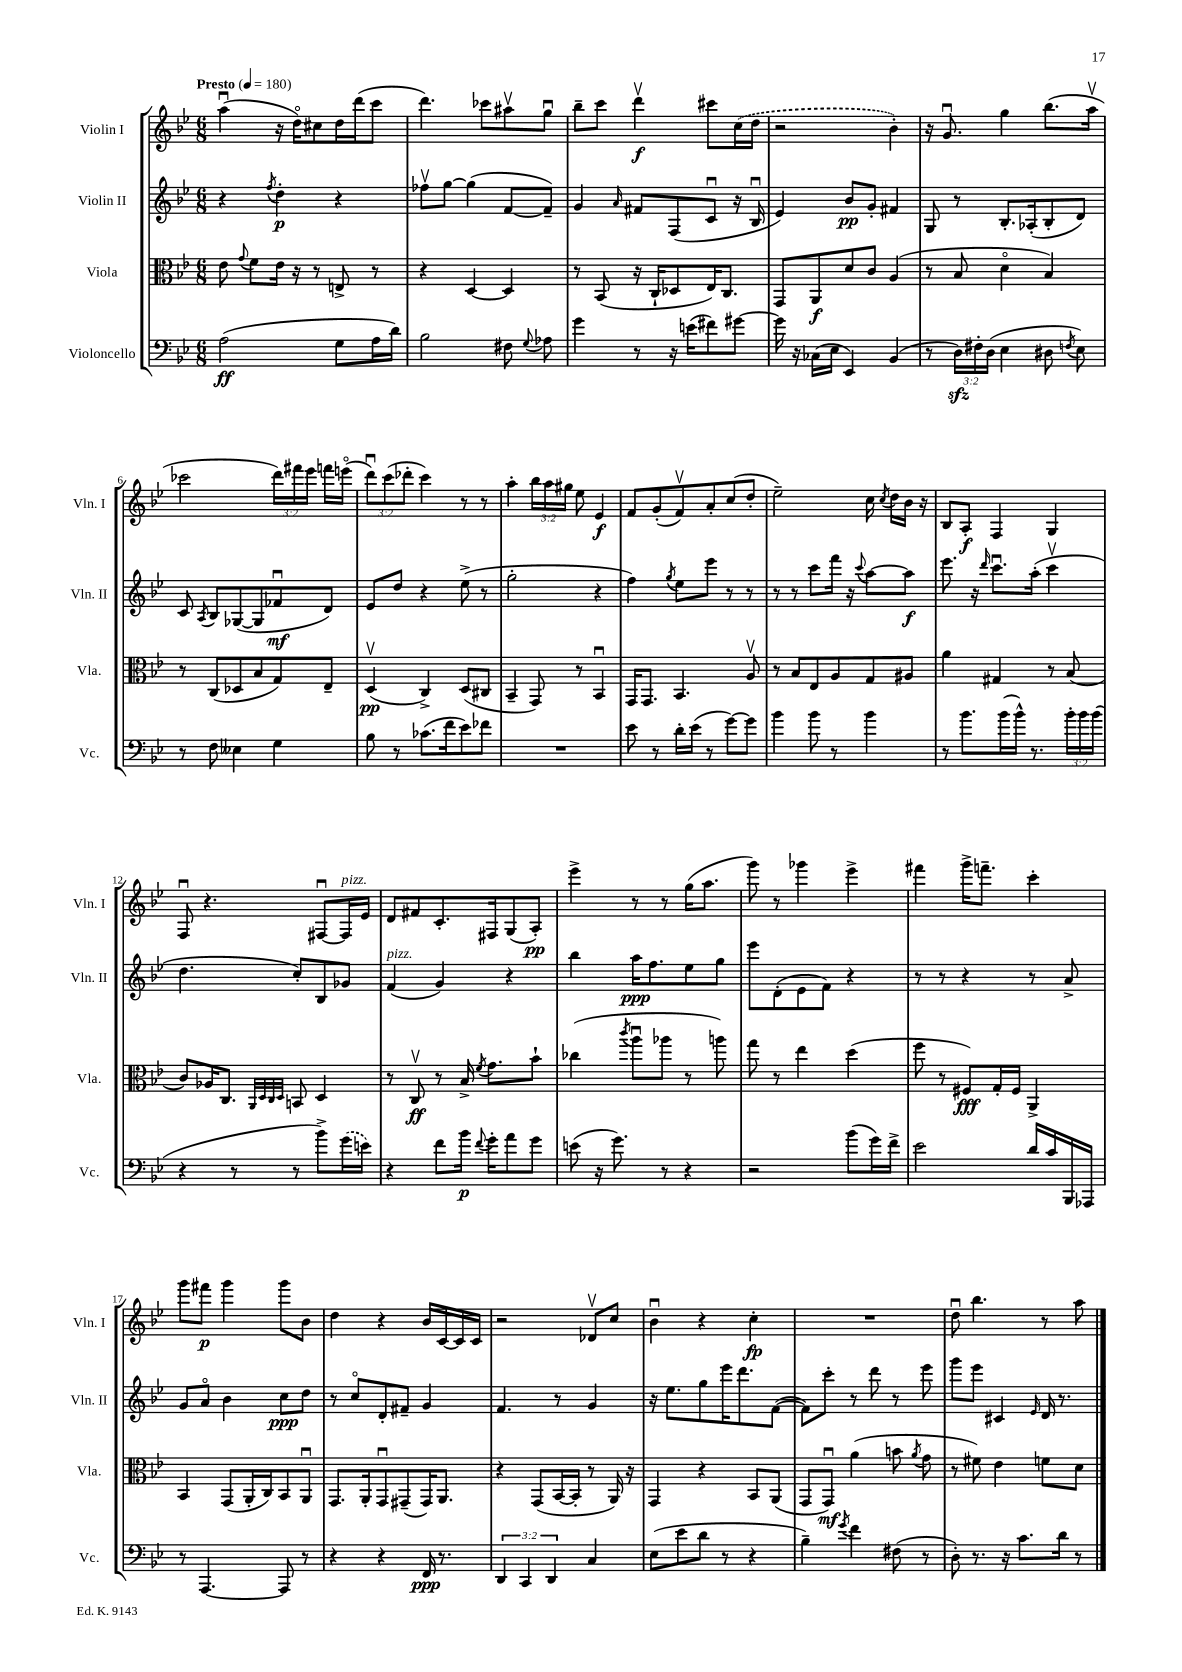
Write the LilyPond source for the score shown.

<<
\new StaffGroup <<
\new Staff = "s0" \with { instrumentName = "Violin I" shortInstrumentName = "Vln. I" } {
    \clef treble \key bes \major \numericTimeSignature \time 6/8 \override Staff.TupletNumber.text = #tuplet-number::calc-fraction-text \tempo "Presto" 4 = 180
    \autoBeamOff a''4\downbow( r16 d''16[\flageolet) cis''8 d''16 d'''16( c'''8] |
    d'''4.) ces'''8[ ais''8\upbow g''8]\downbow |
    bes''8[-- c'''8] d'''4\upbow\f cis'''8[ \once \slurDashed c''16( d''16] |
    r2 bes'4-.) |
    r16 g'8.\downbow g''4 bes''8.[( a''16]\upbow |
    ces'''2 \tuplet 3/2 { d'''16[) fis'''16 ees'''16] } f'''16[ e'''16]\flageolet( |
    \tuplet 3/2 { d'''8[\downbow) c'''8( des'''8]-. } c'''4) r8 r8 |
    a''4-. \tuplet 3/2 { bes''16[ a''16 gis''16] } ees''8 ees'4\f |
    f'8[ g'8-.( f'8\upbow) a'8-. c''8( d''8]-. |
    ees''2--) c''16 \acciaccatura { c''8 } d''16[ bes'16] r16 |
    bes8[ a8]-.\f f4 g4 |
    f8\downbow r4. fis8[~\downbow fis16^\markup { \italic "pizz." } ees'16] |
    d'8[ fis'8 c'8.-. fis16 g8( a8]-.\pp) |
    ees'''4-> r8 r8 g''16[( a''8.] |
    g'''8) r8 ges'''4 ees'''4-> |
    fis'''4 g'''16[-> f'''8.]-- c'''4-. |
    g'''8[ fis'''8]\p g'''4 g'''8[ bes'8] |
    d''4 r4 bes'16[ c'16~ c'16 c'16] |
    r2 des'8[\upbow c''8] |
    bes'4\downbow r4 c''4-.\fp |
    R2. |
    d''8\downbow bes''4. r8 a''8 \bar "|." |
}
\new Staff = "s1" \with { instrumentName = "Violin II" shortInstrumentName = "Vln. II" } {
    \clef treble \key bes \major \numericTimeSignature \time 6/8
    \autoBeamOff r4 \acciaccatura { f''8 } d''4-.\p r4 |
    fes''8[\upbow g''8]~ g''4( f'8[~ f'8]--) |
    g'4 \grace { a'16 } fis'8[ f8( c'8]\downbow r16 bes16\downbow |
    ees'4) bes'8[\pp g'8]-. fis'4 |
    g8 r8 bes8.[-. aes16-.( bes8-. d'8]) |
    c'8 \acciaccatura { a8 } bes8[ ges8~( ges8 fes'8\downbow\mf d'8]) |
    ees'8[ d''8] r4 ees''8->( r8 |
    g''2-. r4 |
    f''4) \acciaccatura { g''8 } ees''8[ ees'''8] r8 r8 |
    r8 r8 c'''8[ f'''16] r16 \appoggiatura { c'''8 } a''8[~ a''8]\f |
    ees'''8. r16 \grace { d'''16 } c'''8.[\downbow a''16]-.( c'''4\upbow |
    d''4. c''8[-.) bes8 ges'8] |
    f'4^\markup { \italic "pizz." }( g'4) r4 |
    bes''4 a''16[\ppp f''8. ees''8 g''8] |
    ees'''8[ d'8-.( ees'8 f'8]) r4 |
    r8 r8 r4 r8 a'8-> |
    g'8[ a'8]\flageolet bes'4 c''8[\ppp d''8] |
    r8 c''8[\flageolet d'8-. fis'8]-- g'4 |
    f'4. r8 g'4 |
    r16 ees''8.[ g''8 ees'''16 d'''8. f'8]~( |
    f'8[) c'''8]-. r8 d'''8 r8 ees'''8 |
    g'''8[ ees'''8] cis'4 \grace { ees'16 } d'16 r8. \bar "|." |
}
\new Staff = "s2" \with { instrumentName = "Viola" shortInstrumentName = "Vla." } {
    \clef alto \key bes \major \numericTimeSignature \time 6/8
    \autoBeamOff ees'8 \appoggiatura { g'8 } f'8[ ees'16] r16 r8 e8-> r8 |
    r4 d4~ d4 |
    r8 bes,8( r16 c16[-! des8 ees16) c8.] |
    g,8[ a,8\f d'8 c'8] a4( |
    r8 bes8 d'4\flageolet bes4) |
    r8 c8[( des8 bes8 g8) ees8]-- |
    d4\upbow\pp( c4->) d8[( cis8] |
    bes,4-- g,8) r8 bes,4\downbow |
    g,16[ g,8.] bes,4. a8\upbow |
    r8 bes8[ ees8 a8 g8 ais8] |
    a'4 gis4 r8 bes8( |
    c'8[) aes16 c8.] \grace { a,32[ d32 c32 d32] } b,8 d4 |
    r8 c8\upbow\ff r8 bes16-> \acciaccatura { f'8 } g'8.[ bes'8]-! |
    ces''4( \acciaccatura { c'''8 } a''8[\downbow aes''8] r8 a''8) |
    g''8 r8 ees''4 d''4( |
    f''8 r8 fis8[\fff) g16-. fis16] a,4-> |
    bes,4 g,8[( a,16-. c16) bes,8 a,8]\downbow |
    g,8.[ a,16-. g,8\downbow gis,8--( gis,16) a,8.] |
    r4 g,8[( bes,16~ bes,16]-. r8 a,16) r16 |
    g,4 r4 bes,8[ a,8]( |
    g,8[ g,8]\downbow\mf) a'4( b'8 \acciaccatura { a'8 } g'8 |
    r8 fis'8) ees'4 f'8[ d'8] \bar "|." |
}
\new Staff = "s3" \with { instrumentName = "Violoncello" shortInstrumentName = "Vc." } {
    \clef bass \key bes \major \numericTimeSignature \time 6/8 \override Staff.TupletNumber.text = #tuplet-number::calc-fraction-text
    \autoBeamOff a2\ff( g8[ a16 d'16]) |
    bes2 fis8 \appoggiatura { g8 } aes8 |
    g'4 r8 r16 e'16[( fis'8) gis'8]~ |
    gis'16 r16 ces16[( ees16] ees,4) bes,4( |
    r8 \tuplet 3/2 { d16[\sfz) fis16-. d16]( } ees4 dis8 \acciaccatura { f8 } ees8) |
    r8 f8 eeses4 g4 |
    bes8 r8 ces'8.[( f'16 ees'8) fes'8] |
    R2. |
    ees'8 r8 d'16[-. ees'16]( r8 g'8[~) g'8] |
    bes'4 bes'8 r8 bes'4 |
    r8 bes'8.[ bes'16( bes'16]-^) r8. \tuplet 3/2 { bes'16[-. bes'16 bes'16]( } |
    r4 r8 r8 bes'8[->) \once \slurDashed g'16( e'16]) |
    r4 f'8[ bes'16]\p \appoggiatura { f'8 } g'16[-. a'8 g'8] |
    e'8( r16 g'8.) r8 r4 |
    r2 bes'8[( g'16) f'16]-> |
    ees'2 d'16[ c'16 bes,,16 aes,,16] |
    r8 a,,4.~ a,,8 r8 |
    r4 r4 f,16\ppp r8. |
    \tuplet 3/2 { d,4 c,4 d,4 } c4 |
    ees8[( ees'8 d'8] r8 r4 |
    bes4--) \acciaccatura { g'8 } f'4 fis8( r8 |
    d8-.) r8. r16 c'8.[ d'16] r8 \bar "|." |
}
>>
>>
